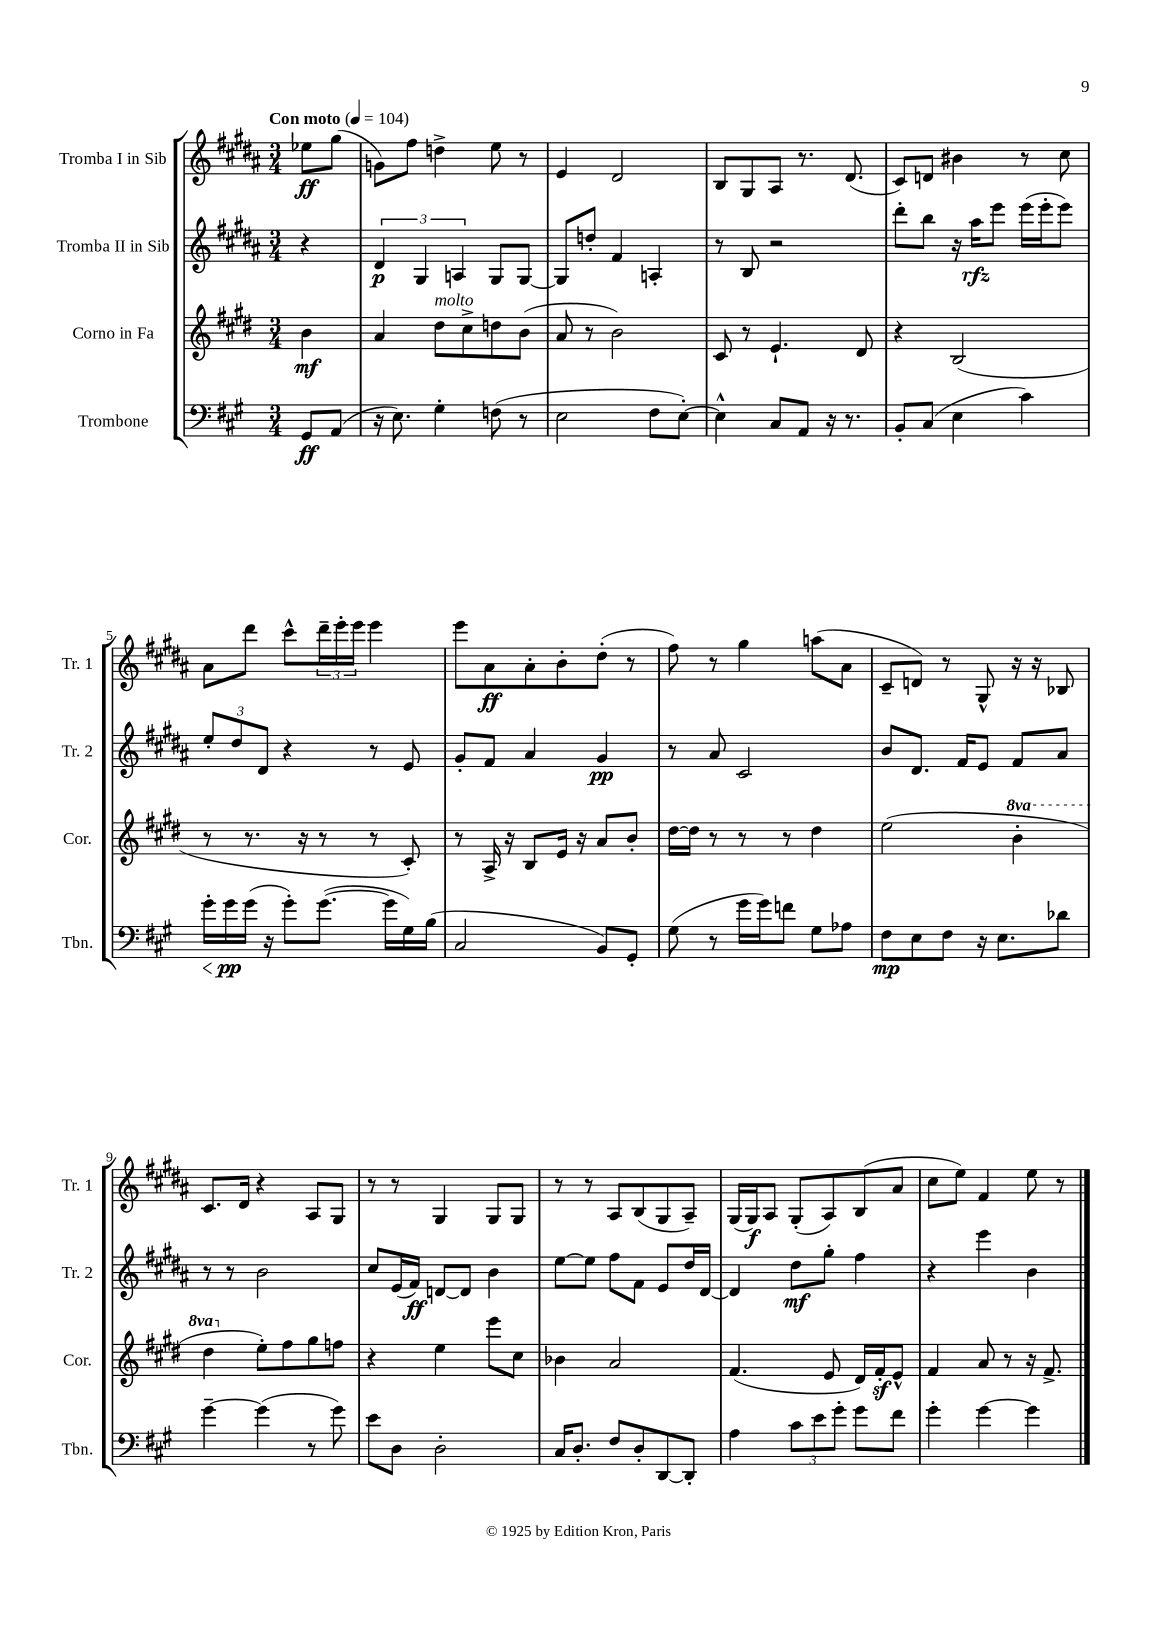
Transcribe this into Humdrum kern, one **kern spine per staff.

**kern	**dynam	**kern	**dynam	**kern	**dynam	**kern	**dynam
*part4	*part4	*part3	*part3	*part2	*part2	*part1	*part1
*staff4	*staff4	*staff3	*staff3	*staff2	*staff2	*staff1	*staff1
*I"Trombone	*	*I"Corno in Fa	*	*I"Tromba II in Sib	*	*I"Tromba I in Sib	*
*I'Tbn.	*	*I'Cor.	*	*I'Tr. 2	*	*I'Tr. 1	*
*clefF4	*	*clefG2	*	*clefG2	*	*clefG2	*
*k[f#c#g#]	*	*k[f#c#g#d#]	*	*k[f#c#g#d#a#]	*	*k[f#c#g#d#a#]	*
*M3/4	*	*M3/4	*	*M3/4	*	*M3/4	*
*MM104	*	*MM104	*	*MM104	*	*MM104	*
=	=	=	=	=	=	=	=
!	!	!	!	!	!	!LO:TX:a:B:t=Con moto	!
8GG#/L	ff	4b\	mf	4r	.	8ee-X\L	ff
(8AA/J	.	.	.	.	.	(8gg#\J	.
=1	=1	=1	=1	=1	=1	=1	=1
16r	.	4a/	.	6d#/	p	8gn\L)	.
8.E\)	.	.	.	.	.	.	.
.	.	.	.	.	.	8ff#\J	.
.	.	.	.	6G#/	.	.	.
!	!	!LO:TX:a:i:t=molto	!	!	!	!	!
4G#'\	.	8dd#\L	.	.	.	4ddn^\	.
.	.	.	.	6An/	.	.	.
.	.	8cc#^\	.	.	.	.	.
(8Fn\	.	8ddn\	.	8G#/L	.	8ee\	.
8r	.	(8b\J	.	[8G#/J	.	8r	.
=2	=2	=2	=2	=2	=2	=2	=2
2E\	.	8a/	.	8G#/L]	.	4e/	.
.	.	8r	.	8ddn'/J	.	.	.
.	.	2b\)	.	4f#/	.	2d#/	.
8F#\L	.	.	.	4An'/	.	.	.
[8E'\J)	.	.	.	.	.	.	.
=3	=3	=3	=3	=3	=3	=3	=3
4E^^\]	.	8c#/	.	8r	.	8B/L	.
.	.	8r	.	8B/	.	8G#/	.
8C#/L	.	4.e`/	.	2r	.	8A#/J	.
8AA/J	.	.	.	.	.	8.r	.
16r	.	.	.	.	.	.	.
8.r	.	.	.	.	.	(8.d#/	.
.	.	8d#/	.	.	.	.	.
=4	=4	=4	=4	=4	=4	=4	=4
8BB'/L	.	4r	.	8ddd#'\L	.	8c#/L)	.
(8C#/J	.	.	.	8bb\J	.	8dn/J	.
4E\	.	(2B/	.	16r	.	4b#X\	.
.	.	.	.	16aa#\KL	rfz	.	.
.	.	.	.	8eee\J	.	.	.
4c#\)	.	.	.	(16eee\LL	.	8r	.
.	.	.	.	16eee'\J	.	.	.
.	.	.	.	8eee\J)	.	8cc#\	.
!!LO:LB:g=z
=5	=5	=5	=5	=5	=5	=5	=5
!	!LO:HP:b	!	!	!	!	!	!
16g#'\LL	<	8r	.	12ee'/L	.	8a#\L	.
16g#\	pp	.	.	.	.	.	.
.	.	.	.	12dd#/	.	.	.
(16g#\JJ	[	8.r	.	.	.	8ddd#\J	.
.	.	.	.	12d#/J	.	.	.
16r	.	.	.	.	.	.	.
8g#'\L)	.	.	.	4r	.	8ccc#^^\L	.
.	.	16r	.	.	.	.	.
([8.g#\J	.	8r	.	.	.	24ddd#~\L	.
.	.	.	.	.	.	24eee'\	.
.	.	.	.	.	.	24eee\JJ	.
.	.	8r	.	8r	.	4eee\	.
16g#\LL]	.	.	.	.	.	.	.
16G#\)	.	8c#'/)	.	8e/	.	.	.
(16B\JJ	.	.	.	.	.	.	.
=6	=6	=6	=6	=6	=6	=6	=6
2C#/	.	8r	.	8g#'/L	.	8eee\L	.
.	.	16A^/	.	8f#/J	.	8a#\	ff
.	.	16r	.	.	.	.	.
.	.	8B/L	.	4a#/	.	8a#'\	.
.	.	16e/Jk	.	.	.	8b'\	.
.	.	16r	.	.	.	.	.
8BB/L)	.	8a/L	.	4g#/	pp	(8dd#'\J	.
8GG#'/J	.	8b'/J	.	.	.	8r	.
=7	=7	=7	=7	=7	=7	=7	=7
(8G#\	.	[16dd#\LL	.	8r	.	8ff#\)	.
.	.	16dd#\JJ]	.	.	.	.	.
8r	.	8r	.	8a#/	.	8r	.
16g#\LL	.	8r	.	2c#/	.	4gg#\	.
16g#\J)	.	.	.	.	.	.	.
8fn\J	.	8r	.	.	.	.	.
8G#\L	.	4dd#\	.	.	.	(8aan\L	.
8A-X\J	.	.	.	.	.	8a#\J	.
=8	=8	=8	=8	=8	=8	=8	=8
8F#\L	mp	(2ee\	.	8b/L	.	8c#~/L	.
8E\	.	.	.	8.d#/J	.	8dn/J)	.
8F#\J	.	.	.	.	.	8r	.
.	.	.	.	16f#/KL	.	.	.
16r	.	.	.	8e/J	.	8G#^^/	.
8.E\L	.	.	.	.	.	.	.
*	*	*8va	*	*	*	*	*
.	.	4bb'\	.	8f#/L	.	16r	.
.	.	.	.	.	.	16r	.
8d-X\J	.	.	.	8a#/J	.	8B-X/	.
!!LO:LB:g=z
=9	=9	=9	=9	=9	=9	=9	=9
[4g#~\	.	4ddd#\	.	8r	.	8.c#/L	.
.	.	.	.	8r	.	.	.
.	.	.	.	.	.	16d#/Jk	.
*	*	*X8va	*	*	*	*	*
(4g#\]	.	8ee'\L)	.	2b\	.	4r	.
.	.	8ff#\	.	.	.	.	.
8r	.	8gg#\	.	.	.	8A#/L	.
8g#\)	.	8ffn\J	.	.	.	8G#/J	.
=10	=10	=10	=10	=10	=10	=10	=10
8e\L	.	4r	.	8cc#/L	.	8r	.
8D\J	.	.	.	(16e/L	.	8r	.
.	.	.	.	16f#/JJ)	ff	.	.
2D'\	.	4ee\	.	[8dn/L	.	4G#/	.
.	.	.	.	8d/J]	.	.	.
.	.	8eee\L	.	4b\	.	8G#/L	.
.	.	8cc#\J	.	.	.	8G#/J	.
=11	=11	=11	=11	=11	=11	=11	=11
16C#/KL	.	4b-X\	.	[8ee\L	.	8r	.
8.D'/J	.	.	.	.	.	.	.
.	.	.	.	8ee\J]	.	8r	.
8F#/L	.	2a/	.	8ff#\L	.	8A#/L	.
8D'/	.	.	.	8f#\J	.	(8B/	.
[8DD/	.	.	.	8e/L	.	8G#/	.
8DD'/J]	.	.	.	16dd#/L	.	8A#~/J)	.
.	.	.	.	[16d#/JJ	.	.	.
=12	=12	=12	=12	=12	=12	=12	=12
4A\	.	(4.f#/	.	4d#/]	.	(16G#/LL	.
.	.	.	.	.	.	16G#/J)	f
.	.	.	.	.	.	8A#/J	.
12c#\L	.	.	.	8dd#\L	mf	(8G#'/L	.
12e\	.	.	.	.	.	.	.
.	.	8e/	.	8gg#'\J	.	8A#/)	.
12g#'\J	.	.	.	.	.	.	.
8g#\L	.	16d#/LL)	.	4ff#\	.	(8B/	.
.	.	16f#z'/J	.	.	.	.	.
8f#\J	.	8e^^/J	.	.	.	8a#/J	.
=13	=13	=13	=13	=13	=13	=13	=13
4g#'\	.	4f#/	.	4r	.	8cc#\L	.
.	.	.	.	.	.	8ee\J)	.
[4g#\	.	8a/	.	4eee\	.	4f#/	.
.	.	8r	.	.	.	.	.
4g#\]	.	16r	.	4b\	.	8ee\	.
.	.	8.f#^/	.	.	.	.	.
.	.	.	.	.	.	8r	.
==	==	==	==	==	==	==	==
*-	*-	*-	*-	*-	*-	*-	*-
